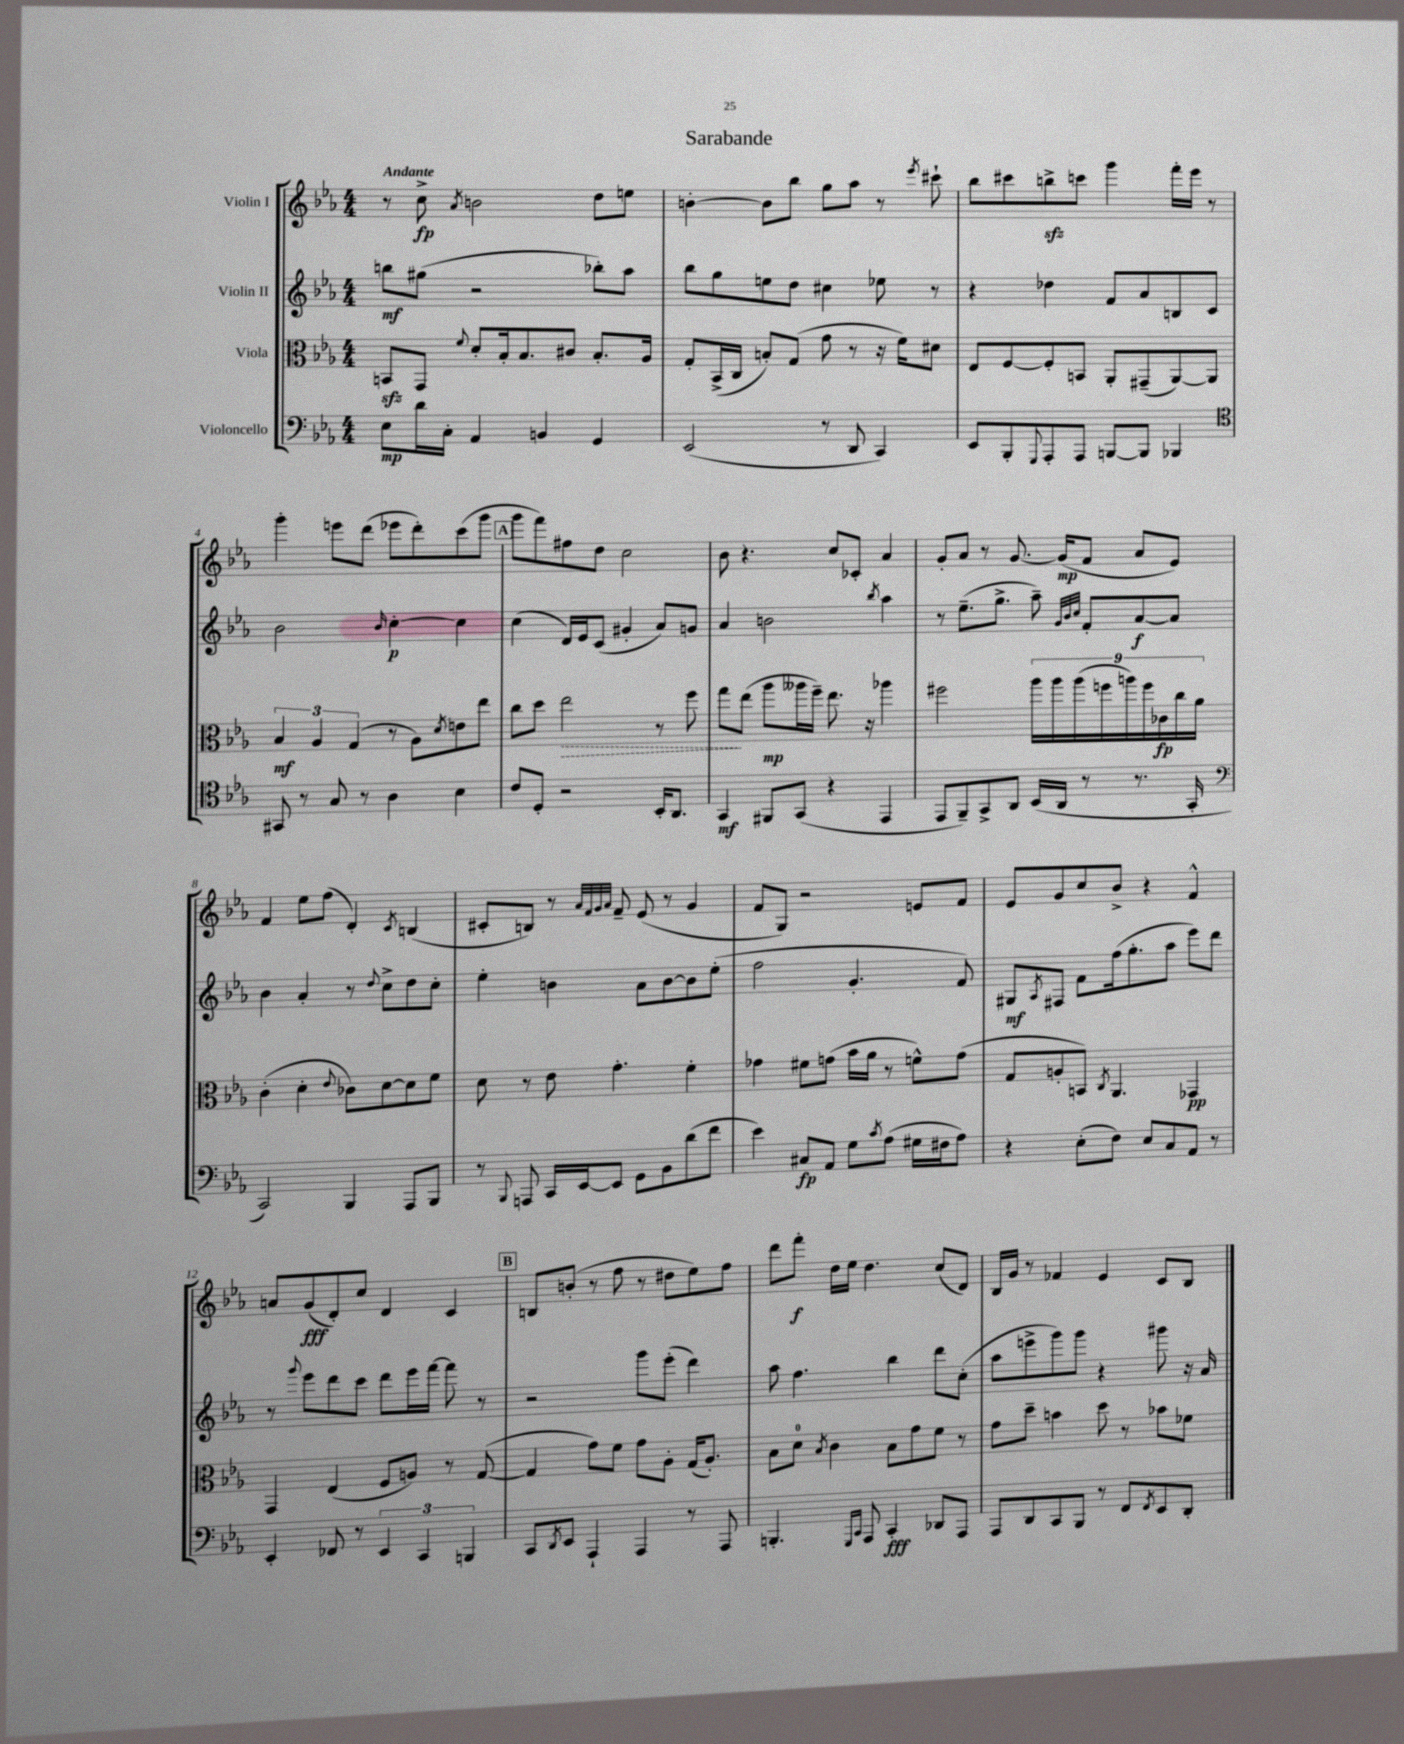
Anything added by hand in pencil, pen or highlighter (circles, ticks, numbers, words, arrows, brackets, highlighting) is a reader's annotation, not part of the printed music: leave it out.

**kern	**dynam	**kern	**dynam	**kern	**dynam	**kern	**dynam
*part4	*part4	*part3	*part3	*part2	*part2	*part1	*part1
*staff4	*staff4	*staff3	*staff3	*staff2	*staff2	*staff1	*staff1
*I"Violoncello	*	*I"Viola	*	*I"Violin II	*	*I"Violin I	*
*clefF4	*	*clefC3	*	*clefG2	*	*clefG2	*
*k[b-e-a-]	*	*k[b-e-a-]	*	*k[b-e-a-]	*	*k[b-e-a-]	*
*M4/4	*	*M4/4	*	*M4/4	*	*M4/4	*
=1	=1	=1	=1	=1	=1	=1	=1
!	!	!	!	!	!	!LO:TX:a:B:t=Andante	!
8E-\L	mp	8BBnzz/L	.	8bbn\L	mf	8r	.
16d\L	.	8GG/J	.	(8gg#X\J	.	8cc^\	fp
16C'\JJ	.	.	.	.	.	.	.
.	.	8qqf/	.	.	.	8qa-/	.
4AA-/	.	8d'/L	.	2r	.	2bn\	.
.	.	16B-'/k	.	.	.	.	.
.	.	8.B-/	.	.	.	.	.
4BBn/	.	.	.	.	.	.	.
.	.	8c#X/J	.	.	.	.	.
4GG/	.	8.B-'/L	.	8bb-X'\L)	.	8dd\L	.
.	.	.	.	8aa-\J	.	8een\J	.
.	.	16A-/Jk	.	.	.	.	.
=2	=2	=2	=2	=2	=2	=2	=2
(2EE-/	.	8G'/L	.	8bb-\L	.	[4bn'\	.
.	.	(16BB-^/L	.	8gg\	.	.	.
.	.	16C/JJ	.	.	.	.	.
.	.	8Bn'/L)	.	8een\	.	8b\L]	.
.	.	(8G/J	.	8dd\J	.	8bb-\J	.
8r	.	8g\	.	4cc#X\	.	8gg\L	.
8DD/	.	8r	.	.	.	8aa-\J	.
4CC/)	.	16r	.	8ee-X\	.	8r	.
.	.	16f\KL)	.	.	.	.	.
.	.	.	.	.	.	8qeee-/	.
.	.	8d#X\J	.	8r	.	8ccc#X`\	.
=3	=3	=3	=3	=3	=3	=3	=3
8EE-/L	.	8E-/L	.	4r	.	8bb-\L	.
8BBB-'/	.	[8F/	.	.	.	8ccc#X\	.
8qqGGG/	.	.	.	.	.	.	.
8AAA-'/	.	8F'/]	.	4dd-X\	.	8bbnzz^\	.
8AAA-/J	.	8BBn/J	.	.	.	8cccn\J	.
[8BBBn/L	.	8AA-'/L	.	8f/L	.	4ggg\	.
8BBB/J]	.	(8GG#X~/	.	8a-/	.	.	.
4BBB-X/	.	[8AA-/)	.	8Bn/	.	16fff'\LL	.
.	.	.	.	.	.	16eee-\JJ	.
.	.	8AA-/J]	.	8c/J	.	8r	.
!!LO:LB:g=z
=4	=4	=4	=4	=4	=4	=4	=4
*clefC4	*	*	*	*	*	*	*
8GG#X/	.	6B-/	mf	2b-\	.	4ggg'\	.
8r	.	.	.	.	.	.	.
.	.	6A-/	.	.	.	.	.
8G/	.	.	.	.	.	8eeen\L	.
.	.	(6G/	.	.	.	.	.
8r	.	.	.	.	.	(8ddd\J	.
.	.	.	.	16qqb-/	.	.	.
4A-\	.	8r	.	[4cc'\	p	8eee-X\L	.
.	.	8A-\L)	.	.	.	8ddd'\)	.
.	.	8qd/	.	.	.	.	.
4B-\	.	8en\	.	4cc\]	.	(8ccc\	.
.	.	8ee-\J	.	.	.	8ggg\J	.
!!LO:REH:place=s1:t=A
=5	=5	=5	=5	=5	=5	=5	=5
8c/L	.	8cc\L	.	(4cc\	.	8ggg\L	.
8D'/J	.	8dd\J	.	.	.	8fff\)	.
!	!	!	!LO:HP:b	!	!	!	!
2r	.	2ee-\	>	16d/LL)	.	8ff#X\	.
.	.	.	.	16e-/J	.	.	.
.	.	.	.	(8c/J	.	8dd\J	.
.	.	.	.	4g#X'/	.	2cc\	.
16BB-'/KL	.	8r	.	8a-/L)	.	.	.
8.AA-/J	.	.	.	.	.	.	.
.	.	8ff\	.	8gn/J	.	.	.
=6	=6	=6	=6	=6	=6	=6	=6
4GG/	mf	8gg\L	.	4a-/	.	8b-\	.
.	.	(8ee-\J	]	.	.	4.r	.
8FF#X/L	.	8aa-\L	mp	2bn\	.	.	.
(8GG/J	.	16aa--X\L	.	.	.	.	.
.	.	16ff~\JJ)	.	.	.	.	.
4r	.	8.ee-\	.	.	.	8cc/L	.
.	.	.	.	.	.	8c-X'/J	.
.	.	16r	.	.	.	.	.
.	.	.	.	8qbb-/	.	.	.
4EE-/	.	4aa-X\	.	4aa-\	.	4a-/	.
=7	=7	=7	=7	=7	=7	=7	=7
8EE-/L	.	2ff#X\	.	8r	.	8g'/L	.
8FF~/)	.	.	.	(8.ee-~\L	.	8a-/J	.
8GG^/	.	.	.	.	.	8r	.
.	.	.	.	8.gg^\J	.	.	.
8AA-/J	.	.	.	.	.	[8.g/	.
(16BB-/LL	.	18aa-\LL	.	8aa-~\)	.	.	.
.	.	18aa-\	.	.	.	.	.
16AA-/JJ	.	.	.	.	.	(16g/KL]	mp
.	.	(18aa-\	.	.	.	.	.
.	.	.	.	32qqg/LLL	.	.	.
.	.	.	.	32qqb-/	.	.	.
.	.	.	.	32qqcc/JJJ	.	.	.
8r	.	.	.	8f'/L	.	8f/J	.
.	.	18ffn\	.	.	.	.	.
.	.	18aan\)	.	.	.	.	.
8.r	.	.	.	[8a-/	f	8a-/L	.
.	.	18ff\	.	.	.	.	.
.	.	18c-X\	fp	.	.	.	.
.	.	.	.	8a-/J]	.	8e-/J)	.
.	.	18cc\	.	.	.	.	.
16GG'/	.	.	.	.	.	.	.
.	.	18a-\JJ	.	.	.	.	.
!!LO:LB:g=z
=8	=8	=8	=8	=8	=8	=8	=8
*clefF4	*	*	*	*	*	*	*
2CC/)	.	(4c'\	.	4b-\	.	4f/	.
.	.	4d'\	.	4a-'/	.	8ee-\L	.
.	.	.	.	.	.	(8ff\J	.
.	.	8qqe-/	.	.	.	.	.
4BBB-/	.	8c-X\L)	.	8r	.	4d'/)	.
.	.	.	.	8qqdd/	.	.	.
.	.	[8d\	.	8cc^\L	.	.	.
.	.	.	.	.	.	8qc/	.
8AAA-/L	.	8d\]	.	8dd\	.	(4Bn/	.
8BBB-/J	.	8f\J	.	8cc'\J	.	.	.
=9	=9	=9	=9	=9	=9	=9	=9
8r	.	8d\	.	4ee-'\	.	8c#X'/L	.
8qqBBB-/	.	.	.	.	.	.	.
8AAAn/	.	8r	.	.	.	8Bn/J)	.
16CC/LL	.	8e-\	.	4bn\	.	8r	.
[16EE-/J	.	.	.	.	.	.	.
.	.	.	.	.	.	32qqa-/LLL	.
.	.	.	.	.	.	32qqf/	.
.	.	.	.	.	.	32qqg/	.
.	.	.	.	.	.	32qqa-/JJJ	.
8EE-/J]	.	4.g'\	.	.	.	8f~/	.
8GG\L	.	.	.	8a-\L	.	(8e-/	.
8BB-\	.	.	.	[8b\	.	8r	.
(8d\	.	4f'\	.	8b\]	.	4g/	.
8f\J	.	.	.	(8ee-'\J	.	.	.
=10	=10	=10	=10	=10	=10	=10	=10
4e-\)	.	4g-X\	.	2ff\	.	8f/L	.
.	.	.	.	.	.	8G/J)	.
8C#X/L	fp	8f#X\L	.	.	.	2r	.
8AA-/J	.	(8gn\J	.	.	.	.	.
8G\L	.	16b-\LL	.	4.g'/	.	.	.
.	.	16a-\JJ	.	.	.	.	.
8qc/	.	.	.	.	.	.	.
(8A-\J	.	8r	.	.	.	.	.
16G#X\LL	.	8fn^^\L)	.	.	.	8en/L	.
16F#X\J	.	.	.	.	.	.	.
8A-\J)	.	(8g\J	.	8f/)	.	8f/J	.
=11	=11	=11	=11	=11	=11	=11	=11
4r	.	8G/L	.	8G#X/L	mf	8e-/L	.
.	.	.	.	8qA-/	.	.	.
.	.	8An'/	.	8F#X/J	.	8g/	.
(8E-'\L	.	8BBn/J)	.	8f\L	.	8cc/	.
.	.	8qC/	.	.	.	.	.
8F\J)	.	4.AA-/	.	(16ff\k	.	8b-^/J	.
.	.	.	.	8.gg'\	.	.	.
8E-/L	.	.	.	.	.	4r	.
8C/	.	.	.	8aa-\J	.	.	.
8AA-/J	.	4GG-X/	pp	8eee-\L)	.	4f^^/	.
8r	.	.	.	8ddd\J	.	.	.
!!LO:LB:g=z
=12	=12	=12	=12	=12	=12	=12	=12
4EE-'/	.	4GG/	.	8r	.	8an/L	.
.	.	.	.	8qqggg/	.	.	.
.	.	.	.	8eee-\L	.	(8g/	fff
8FF-X/	.	(4E-/	.	8ddd\	.	8d'/)	.
8r	.	.	.	8ccc\J	.	8cc/J	.
6EE-/	.	8F/L	.	8ddd\L	.	4d/	.
.	.	8An/J)	.	16eee-\L	.	.	.
6CC/	.	.	.	.	.	.	.
.	.	.	.	[16fff\JJ	.	.	.
.	.	8r	.	8fff\]	.	4c/	.
6BBBn/	.	.	.	.	.	.	.
.	.	([8G/	.	8r	.	.	.
!!LO:REH:place=s1:t=B
=13	=13	=13	=13	=13	=13	=13	=13
8CC/L	.	4G/]	.	2r	.	8Bn/L	.
8qDD/	.	.	.	.	.	.	.
8EE-/J	.	.	.	.	.	(8bn'/J	.
4AAA-`/	.	8g\L)	.	.	.	8r	.
.	.	8f\J	.	.	.	8ff\	.
4AAA-/	.	8g\L	.	8ggg\L	.	8r	.
.	.	8A-'\J	.	(8eee-'\J	.	8dd#X\L	.
8r	.	(16G/KL	.	4ddd\)	.	8ee-\)	.
.	.	8.A-'/J)	.	.	.	.	.
8AAA-/	.	.	.	.	.	8ff\J	.
=14	=14	=14	=14	=14	=14	=14	=14
4.BBBn'/	.	8B-\L	.	8aa-\	.	8ddd\L	.
.	.	8d\J	.	4.ff\	.	8fff'\J	f
.	.	8qB-/	.	.	.	.	.
.	.	4c\	.	.	.	16dd\LL	.
.	.	.	.	.	.	16ee-\JJ	.
16qqGGG/LL	.	.	.	.	.	.	.
16qqCC/JJ	.	.	.	.	.	.	.
8AAA-/	.	.	.	.	.	4.dd\	.
4CC'/	fff	8B-\L	.	4bb-\	.	.	.
.	.	8g\	.	.	.	.	.
8DD-X/L	.	8f\J	.	8ddd\L	.	(8cc/L	.
8AAA-/J	.	8r	.	(8cc'\J	.	8d/J)	.
=15	=15	=15	=15	=15	=15	=15	=15
8AAA-/L	.	8g\L	.	8aa-\L	.	16B-/LL	.
.	.	.	.	.	.	16g/JJ	.
8DD/	.	8dd~\J	.	8eeen^\	.	8r	.
8CC/	.	4bn\	.	8ggg\)	.	4f-X/	.
8BBB-/J	.	.	.	8ggg\J	.	.	.
8r	.	8dd\	.	4r	.	4e-/	.
8FF/L	.	8r	.	.	.	.	.
8qFF/	.	.	.	.	.	.	.
8EE-/	.	8b-X\L	.	8ggg#X\	.	8c/L	.
8DD'/J	.	8f-X\J	.	16r	.	8B-/J	.
.	.	.	.	16a-/	.	.	.
==	==	==	==	==	==	==	==
*-	*-	*-	*-	*-	*-	*-	*-
